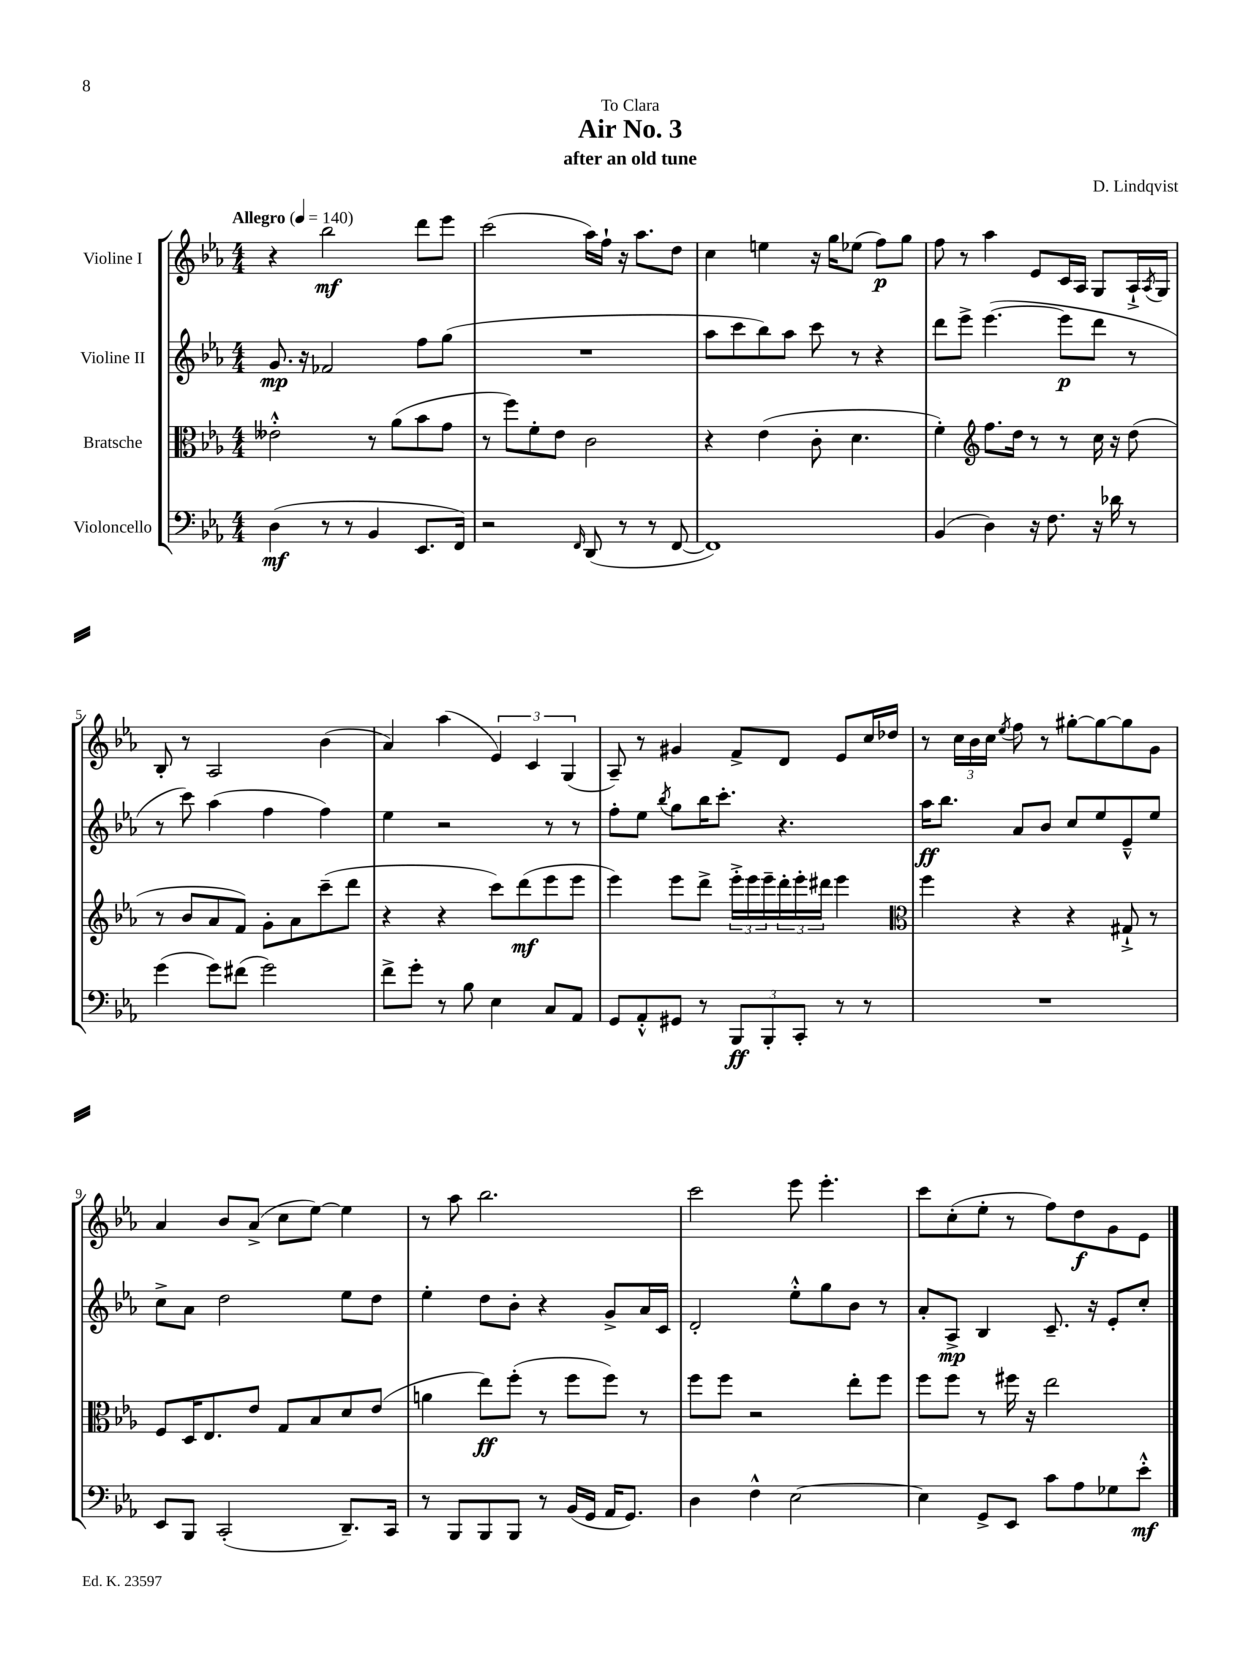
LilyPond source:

\header { title = "Air No. 3" composer = "D. Lindqvist" subtitle = "after an old tune" dedication = "To Clara" }
<<
\new StaffGroup <<
\new Staff = "s0" \with { instrumentName = "Violine I" } {
    \clef treble \key ees \major \numericTimeSignature \time 4/4 \tempo "Allegro" 4 = 140
    r4 bes''2\mf d'''8 ees'''8 |
    c'''2( aes''16) f''16-! r16 aes''8. d''8 |
    c''4 e''4 r16 g''16 ees''8( f''8\p) g''8 |
    f''8 r8 aes''4 ees'8 c'16 aes16 g8 aes16-!-> \acciaccatura { aes8 } g16 |
    bes8-. r8 aes2 bes'4( |
    aes'4) aes''4( \tuplet 3/2 { ees'4) c'4 g4( } |
    aes8--) r8 gis'4 f'8-> d'8 ees'8 c''16 des''16 |
    r8 \tuplet 3/2 { c''16 bes'16 c''16 } \acciaccatura { ees''8 } f''8 r8 gis''8~-. gis''8~ gis''8 g'8 |
    aes'4 bes'8 aes'8->( c''8 ees''8~) ees''4 |
    r8 aes''8 bes''2. |
    c'''2 ees'''8 ees'''4.-. |
    c'''8 c''8-.( ees''8-. r8 f''8) d''8\f g'8 ees'8 \bar "|." |
}
\new Staff = "s1" \with { instrumentName = "Violine II" } {
    \clef treble \key ees \major \numericTimeSignature \time 4/4
    g'8.\mp r16 fes'2 f''8 g''8( |
    R1 |
    aes''8 c'''8 bes''8) aes''8 c'''8 r8 r4 |
    d'''8 ees'''8-> ees'''4.~( ees'''8\p d'''8 r8 |
    r8 c'''8) aes''4( f''4 f''4) |
    ees''4 r2 r8 r8 |
    f''8-. ees''8 \acciaccatura { bes''8 } g''8 bes''16 c'''8.-. r4. |
    aes''16\ff bes''8. aes'8 bes'8 c''8 ees''8 ees'8---^ ees''8 |
    c''8-> aes'8 d''2 ees''8 d''8 |
    ees''4-. d''8 bes'8-. r4 g'8-> aes'16 c'16 |
    d'2-. ees''8-.-^ g''8 bes'8 r8 |
    aes'8-. aes8->\mp bes4 c'8.-- r16 ees'8-. c''8-. \bar "|." |
}
\new Staff = "s2" \with { instrumentName = "Bratsche" } {
    \clef alto \key ees \major \numericTimeSignature \time 4/4
    eeses'2-.-^ r8 aes'8( bes'8 g'8 |
    r8 f''8) f'8-. ees'8 c'2 |
    r4 ees'4( c'8-. d'4. |
    f'4-.) \clef treble f''8. d''16 r8 r8 c''16 r16 d''8( |
    r8 bes'8 aes'8 f'8) g'8-. aes'8 c'''8--( d'''8 |
    r4 r4 c'''8) d'''8\mf( ees'''8 ees'''8 |
    ees'''4) ees'''8 d'''8-> \tuplet 3/2 { ees'''16-.-> ees'''16 ees'''16-- } \tuplet 3/2 { d'''16-. ees'''16-. dis'''16 } ees'''4 |
    \clef alto f''4 r4 r4 gis8-!-> r8 |
    f8 d16 ees8. ees'8 g8 bes8 d'8 ees'8( |
    a'4 ees''8\ff) f''8-.( r8 f''8 f''8) r8 |
    f''8 f''8 r2 ees''8-. f''8 |
    f''8 f''8 r8 fis''16 r16 ees''2 \bar "|." |
}
\new Staff = "s3" \with { instrumentName = "Violoncello" } {
    \clef bass \key ees \major \numericTimeSignature \time 4/4
    d4\mf( r8 r8 bes,4 ees,8. f,16) |
    r2 \grace { f,16 } d,8( r8 r8 f,8~ |
    f,1) |
    bes,4( d4) r16 f8. r16 des'16 r8 |
    g'4( g'8) fis'8( g'2) |
    f'8-> g'8-. r8 bes8 ees4 c8 aes,8 |
    g,8 aes,8-.-^ gis,8 r8 \tuplet 3/2 { bes,,8\ff bes,,8-. c,8-. } r8 r8 |
    R1 |
    ees,8 bes,,8 c,2-.( d,8.--) c,16 |
    r8 bes,,8 bes,,8 bes,,8 r8 bes,16( g,16 aes,16 g,8.) |
    d4 f4-^ ees2~ |
    ees4 g,8-> ees,8 c'8 aes8 ges8 ees'8-.-^\mf \bar "|." |
}
>>
>>
